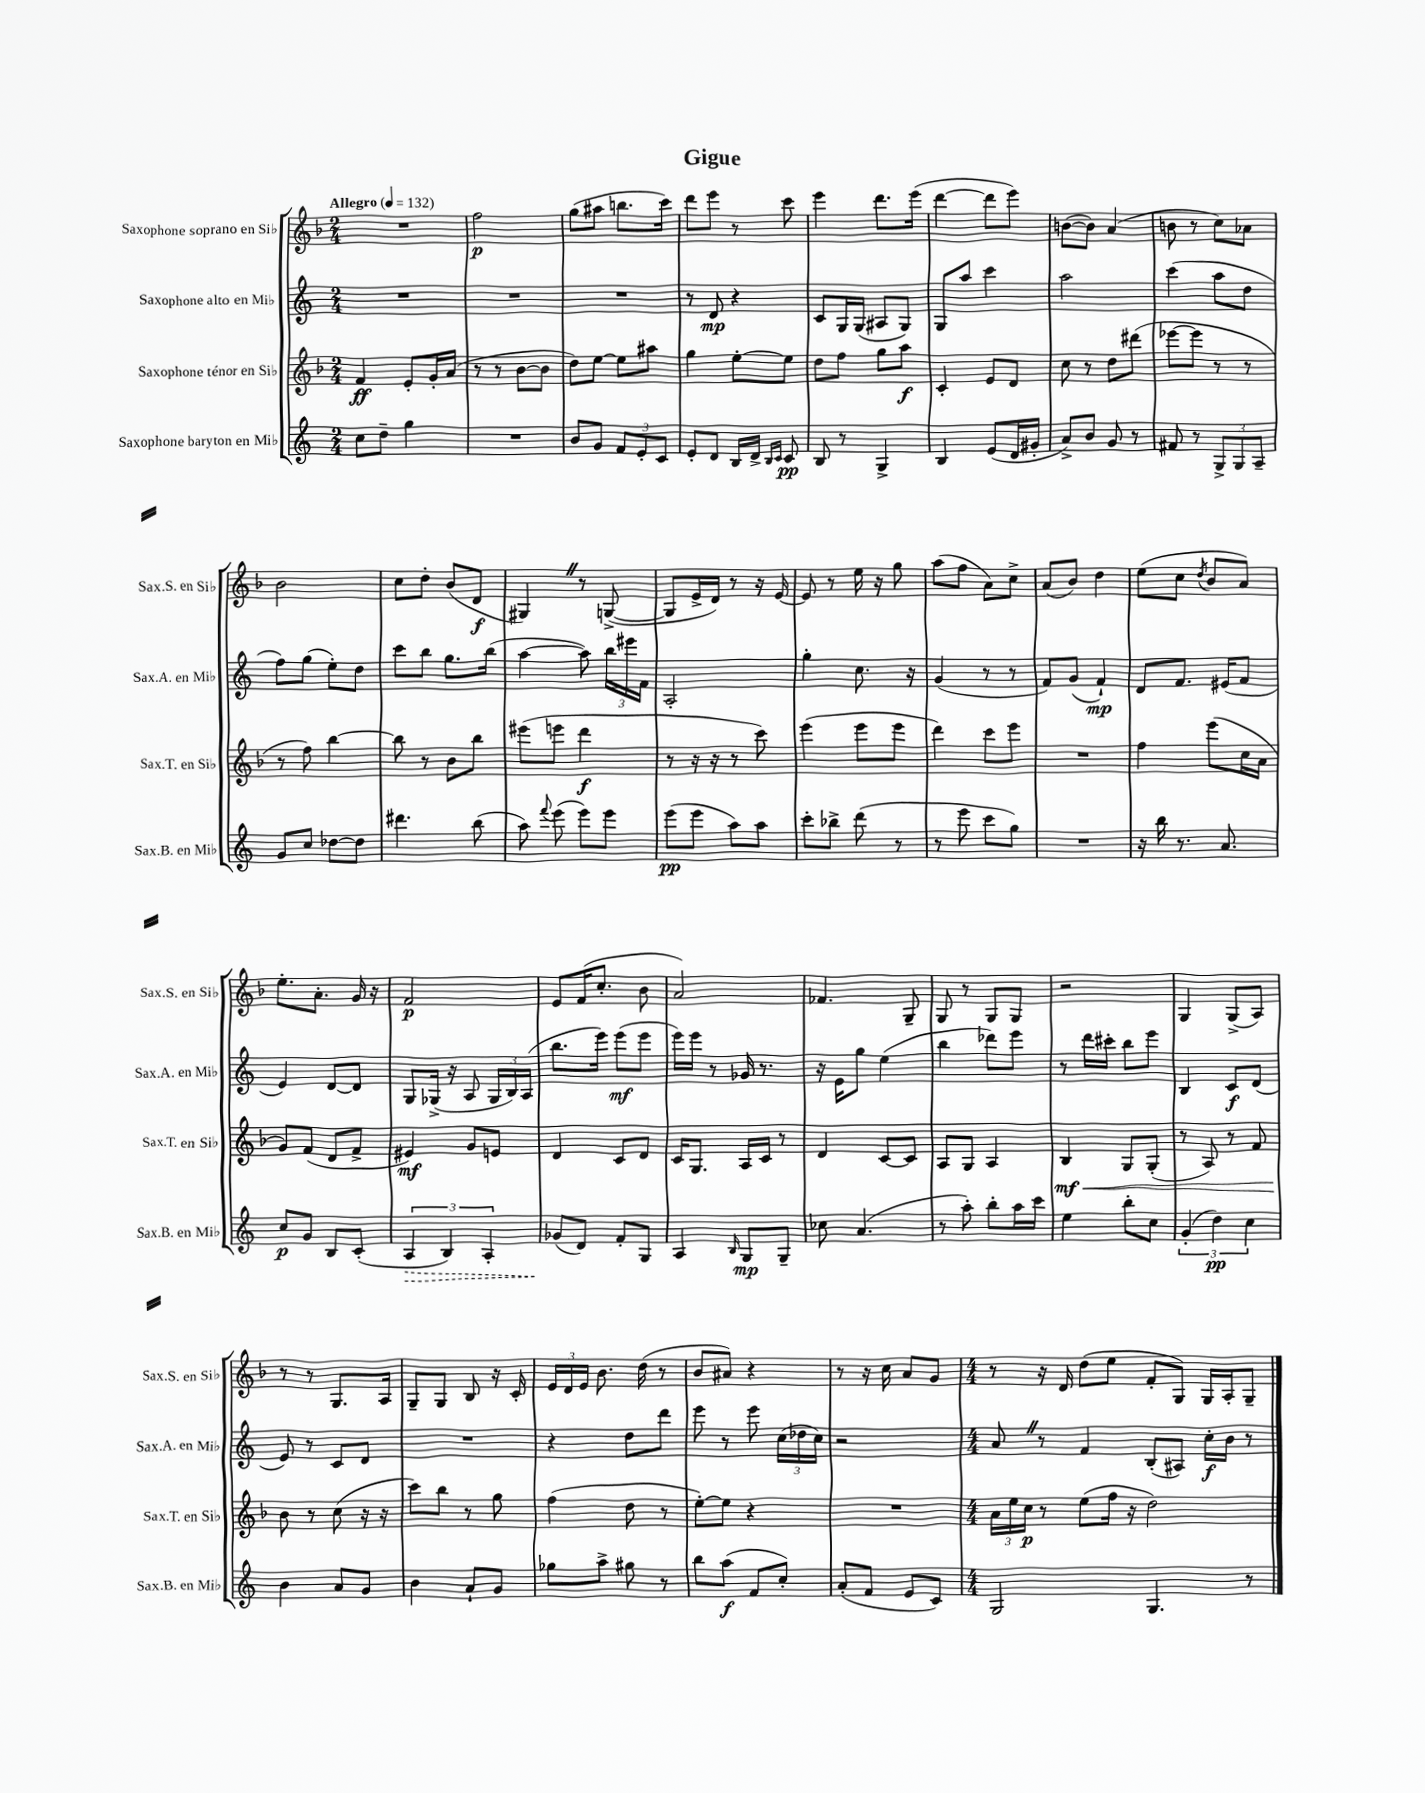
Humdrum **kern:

**kern	**kern	**kern	**kern
*staff4	*staff3	*staff2	*staff1
*clefG2	*clefG2	*clefG2	*clefG2
*k[]	*k[b-]	*k[]	*k[b-]
*M2/4	*M2/4	*M2/4	*M2/4
*MM132	*MM132	*MM132	*MM132
8cc\L	4f/	2r	2r
8dd~\J	.	.	.
4gg\	8e'/L	.	.
.	16g'/L	.	.
.	(16a/JJ	.	.
=	=	=	=
2r	8r	2r	2ff\
.	8r	.	.
.	[8b-\L	.	.
.	8b-\]J	.	.
=	=	=	=
8b/L	8dd\L)	2r	(8gg\L
8g/J	[8ee\J	.	8aa#\J
12f/L	8ee\]L	.	8.bb\L
12e'/	.	.	.
.	8aa#\J	.	.
12c/J	.	.	.
.	.	.	16ccc\Jk)
=	=	=	=
8e'/L	4gg\	8r	8ddd\L
8d/J	.	8d/	8eee\J
16B/LL	[8ee'\L	4r	8r
16d^/JJ	.	.	.
16qqB/LL	.	.	.
16qqc/JJ	.	.	.
8c/	8ee\]J	.	8ccc\
=	=	=	=
8B/	8dd\L	8c/L	4eee\
8r	8ff\J	16G/L	.
.	.	(16G/JJ	.
4G^/	8gg\L	8A#/L	8.ddd\L
.	8aa\J	8G/J)	.
.	.	.	(16eee\Jk
=	=	=	=
4B/	4c'/	8G/L	[4ddd\
.	.	8aa/J	.
(8e/L	8e/L	4ccc\	8ddd\]L
16d/L	8d/J	.	8eee\J)
16g#'/JJ	.	.	.
=	=	=	=
8a^/L)	8cc\	2aa\	([8b\L
8b/J	8r	.	8b\]J)
8g/	8dd\L	.	(4a/
8r	(8ddd#\J	.	.
=	=	=	=
8f#/	[8eee-\L	(4ccc\	8b\
8r	8eee-\]J	.	8r
12G^/L	8r	8aa\L	8cc\L)
12G/	.	.	.
.	8r	8dd\J	8a-\J
12A~/J	.	.	.
=	=	=	=
8g/L	8r	8ff\L)	2b-\
8cc/J	8ff\)	(8gg\J	.
[8dd-\L	[4bb-\	8ee'\L)	.
8dd-\]J	.	8dd\J	.
=	=	=	=
4.ddd#\	8bb-\]	8ccc\L	8cc\L
.	8r	8bb\J	8dd'\J
.	8b-\L	8.gg\L	(8b-/L
(8bb\	8bb-\J	.	8d/J
.	.	(16bb\Jk	.
=	=	=	=
8aa\)	(8eee#\L	[4aa\	4G#/)
8qqfff/	.	.	.
(8eee\	8eee\J	.	.
8eee\L)	4ddd\	8aa\])	8r
8eee\J	.	24bb\LL	([8G^/
.	.	24eee#\	.
.	.	24f\JJ	.
=	=	=	=
(8eee\L	8r	2A'/	8G/]L
8eee\J	16r	.	16e^/L
.	16r	.	16d/JJ)
8aa\L)	8r	.	8r
8aa\J	8ccc\)	.	16r
.	.	.	[16e/
=	=	=	=
8ccc'\L	(4eee\	4gg'\	8e/]
8bb-^\J	.	.	8r
(8ddd\	8eee\L	8.cc\	16ee\
.	.	.	16r
8r	8eee\J	.	8gg\
.	.	16r	.
=	=	=	=
8r	4ddd\)	(4g/	(8aa\L
8eee\	.	.	8ff\J
8ccc\L	8ccc\L	8r	8a\L)
8gg\J)	8eee\J	8r	8cc^\J
=	=	=	=
2r	2r	8f/L)	(8a/L
.	.	(8g/J	8b-/J)
.	.	4f`/)	4dd\
=	=	=	=
16r	4ff\	8d/L	(8ee\L
16bb\	.	.	.
8.r	.	8.f/J	8cc\J
.	.	.	8qdd/
.	(8eee\L	.	8b-/L
8.a/	.	(16e#/LK	.
.	16cc\L	8f/J	8a/J)
.	16a\JJ	.	.
=	=	=	=
8cc/L	8g/L)	4e/)	8.ee'\L
8g/J	(8f/J	.	.
.	.	.	8.a'\J
8B/L	8d/L	[8d/L	.
(8c'/J	8f^/J	8d/]J	16g/
.	.	.	16r
=	=	=	=
6A/	4e#/)	8G/L	2f/
.	.	(16G-^/Jk	.
6B/)	.	.	.
.	.	16r	.
.	8g/L	8A/	.
6A'/	.	.	.
.	8e/J	24G-/LL	.
.	.	24B/)	.
.	.	(24A/JJ	.
=	=	=	=
(8g-/L	4d/	8.bb\L	8e/L
8d/J)	.	.	(16f/K
.	.	16eee\Jk)	8.cc'/J
8f'/L	8c/L	(8eee\L	.
8G/J	8d/J	8eee\J	8b-\
=	=	=	=
4A/	16c/LK	16eee\LL)	2a/)
.	8.G/J	16eee\JJ	.
.	.	8r	.
16qqB/	.	.	.
8G/L	16A/LL	16g-/	.
.	16c/JJ	8.r	.
8G~/J	8r	.	.
=	=	=	=
8cc-\	4d/	16r	4.f-/
.	.	16e\LK	.
(4.a/	.	8gg\J	.
.	[8c/L	(4ee\	.
.	8c/]J	.	8G~/
=	=	=	=
8r	8A/L	4bb\	8G/
8aa'\)	8G/J	.	8r
8bb'\L	4A/	8ddd-\L)	8G/L
16aa\L	.	8eee\J	8G/J
16ccc\JJ	.	.	.
=	=	=	=
4ee\	4B-/	8r	2r
.	.	16ddd\LL	.
.	.	16ccc#'\JJ	.
8bb'\L	8G/L	8bb\L	.
8cc\J	(8G'/J	8eee\J	.
=	=	=	=
(6g'/	8r	4B/	4G/
.	8A/)	.	.
6dd\)	.	.	.
.	8r	8c/L	(8G^/L
6cc\	.	.	.
.	8f/	(8d/J	8A/J)
=	=	=	=
4b\	8b-\	8e/)	8r
.	8r	8r	8r
8a/L	(8cc\	8c/L	8.G/L
8g/J	16r	8d/J	.
.	16r	.	16A/Jk
=	=	=	=
4b\	8ccc\L)	2r	8G~/L
.	8bb-\J	.	8G/J
8a`/L	8r	.	8B-/
8g/J	8gg\	.	16r
.	.	.	16c'/
=	=	=	=
8gg-\L	(4ff\	4r	24e/LL
.	.	.	24d/
.	.	.	24e/JJ
8aa^\J	.	.	8.b-\
8gg#\	8dd\	8dd\L	.
.	.	.	(16dd\
8r	8r	8ddd\J	8r
=	=	=	=
8bb\L	[8ee'\L)	8eee\	8b-/L
(8aa\J	8ee\]J	8r	8a#/J)
8f/L	4r	8eee\	4r
8cc'/J)	.	(24cc\LL	.
.	.	24dd-\	.
.	.	24cc\JJ)	.
=	=	=	=
(8a'/L	2r	2r	8r
8f/J	.	.	16r
.	.	.	16cc\
8e/L	.	.	8a/L
8c/J)	.	.	8g/J
=	=	=	=
*M4/4	*M4/4	*M4/4	*M4/4
2G/	24a\LL	8a/	8r
.	24ee\	.	.
.	24cc\JJ	.	.
.	8r	8r	16r
.	.	.	16d/
.	(8ee\L	4f/	(8dd\L
.	16ff\Jk	.	8ee\J
.	16r	.	.
4.G/	2dd\)	(8B'/L	8f'/L
.	.	8A#/J)	8G/J)
.	.	16cc'\LL	16G/LL
.	.	16b\JJ	16A'/J
8r	.	8r	8G~/J
==	==	==	==
*-	*-	*-	*-
